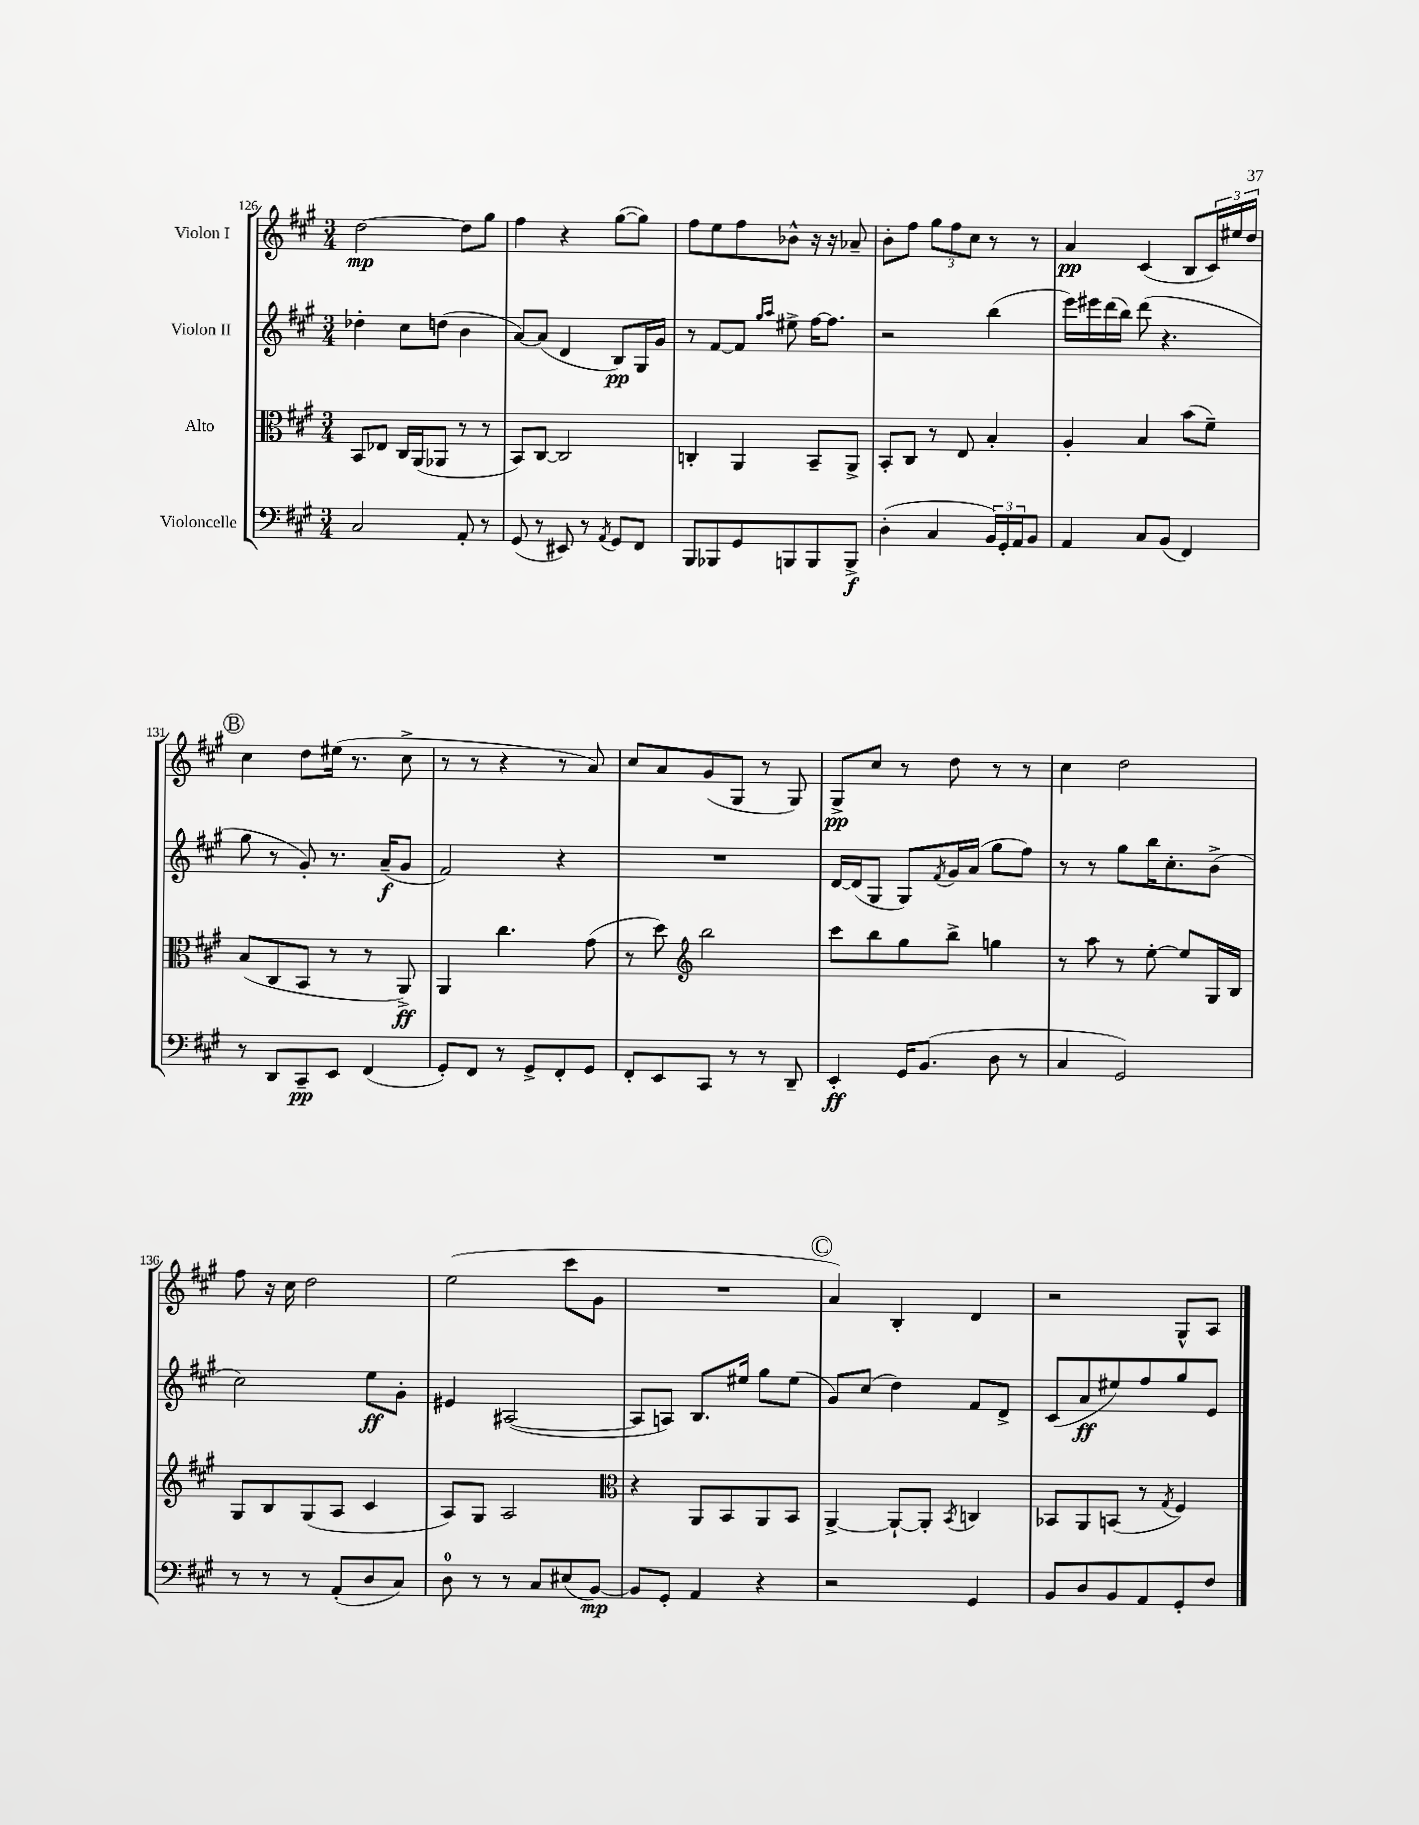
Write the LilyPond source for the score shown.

<<
\new StaffGroup <<
\new Staff = "s0" \with { instrumentName = "Violon I" } {
    \clef treble \key a \major \numericTimeSignature \time 3/4
    d''2~\mp d''8 gis''8 |
    fis''4 r4 gis''8~( gis''8) |
    fis''8 e''8 fis''8 bes'8-^ r16 r16 aes'8-- |
    b'8-. fis''8 \tuplet 3/2 { gis''8 fis''8 cis''8 } r8 r8 |
    a'4\pp cis'4( b8 \tuplet 3/2 { cis'16) eis''16 d''16 } |
    \mark \markup { \circle "B" } cis''4 d''8 eis''16( r8. cis''8-> |
    r8 r8 r4 r8 a'8) |
    cis''8 a'8 gis'8( gis8 r8 gis8) |
    gis8->\pp cis''8 r8 d''8 r8 r8 |
    cis''4 d''2 |
    fis''8 r16 cis''16 d''2 |
    e''2( cis'''8 gis'8 |
    R2. |
    \mark \markup { \circle "C" } a'4) b4-. d'4 |
    r2 gis8-^ a8 \bar "|." |
}
\new Staff = "s1" \with { instrumentName = "Violon II" } {
    \clef treble \key a \major \numericTimeSignature \time 3/4
    des''4-. cis''8 d''8( b'4 |
    a'8~) a'8( d'4 b8\pp) gis16 gis'16 |
    r8 fis'8~ fis'8 \grace { gis''16 a''16 } eis''8-> fis''16~ fis''8. |
    r2 b''4( |
    e'''16) eis'''16 d'''16( b''16) d'''8( r4. |
    \mark \markup { \circle "B" } gis''8 r8 gis'8-.) r8. a'16--\f( gis'8 |
    fis'2) r4 |
    R2. |
    d'16~ d'16( gis8 gis8) \acciaccatura { fis'8 } gis'16 a'16( gis''8 fis''8) |
    r8 r8 gis''8 b''16 cis''8.-. b'8->( |
    cis''2) e''8\ff gis'8-. |
    eis'4 ais2~( |
    ais8 a8) b8. eis''16 gis''8 eis''8( |
    \mark \markup { \circle "C" } gis'8) cis''8( d''4) fis'8 d'8-> |
    cis'8( a'8\ff eis''8) fis''8 gis''8 e'8 \bar "|." |
}
\new Staff = "s2" \with { instrumentName = "Alto" } {
    \clef alto \key a \major \numericTimeSignature \time 3/4
    b,8 ees8 cis16 a,16( aes,8 r8 r8 |
    b,8) cis8~ cis2 |
    c4-. a,4 b,8-- a,8-> |
    b,8-. cis8 r8 e8 b4-. |
    a4-. b4 b'8( fis'8--) |
    \mark \markup { \circle "B" } b8( cis8 b,8 r8 r8 a,8->\ff) |
    a,4 cis''4. gis'8( |
    r8 d''8) \clef treble b''2 |
    cis'''8 b''8 gis''8 b''8-> g''4 |
    r8 a''8 r8 e''8~-. e''8 gis16 b16 |
    gis8 b8 gis8( a8 cis'4 |
    a8) gis8 a2 |
    \clef alto r4 a,8 b,8 a,8 b,8 |
    \mark \markup { \circle "C" } a,4~-> a,8~-! a,8-. \acciaccatura { b,8 } c4 |
    bes,8 a,8 b,8( r8 \acciaccatura { gis8 } fis4) \bar "|." |
}
\new Staff = "s3" \with { instrumentName = "Violoncelle" } {
    \clef bass \key a \major \numericTimeSignature \time 3/4
    cis2 a,8-. r8 |
    gis,8( r8 eis,8) r8 \acciaccatura { a,8 } gis,8 fis,8 |
    b,,8 bes,,8 gis,8 b,,8 b,,8 b,,8->\f |
    d4-.( cis4 \tuplet 3/2 { b,16) gis,16-. a,16 } b,8 |
    a,4 cis8 b,8( fis,4) |
    \mark \markup { \circle "B" } r8 d,8 cis,8--\pp e,8 fis,4( |
    gis,8-.) fis,8 r8 gis,8-> fis,8-. gis,8 |
    fis,8-. e,8 cis,8 r8 r8 d,8-- |
    e,4-.\ff gis,16 b,8.( d8 r8 |
    cis4 gis,2) |
    r8 r8 r8 a,8-.( d8 cis8) |
    d8-0 r8 r8 cis8 eis8( b,8~\mp) |
    b,8 gis,8-. a,4 r4 |
    \mark \markup { \circle "C" } r2 gis,4 |
    b,8 d8 b,8 a,8 gis,8-. fis8 \bar "|." |
}
>>
>>
\layout { \context { \Score currentBarNumber = #126 } }
